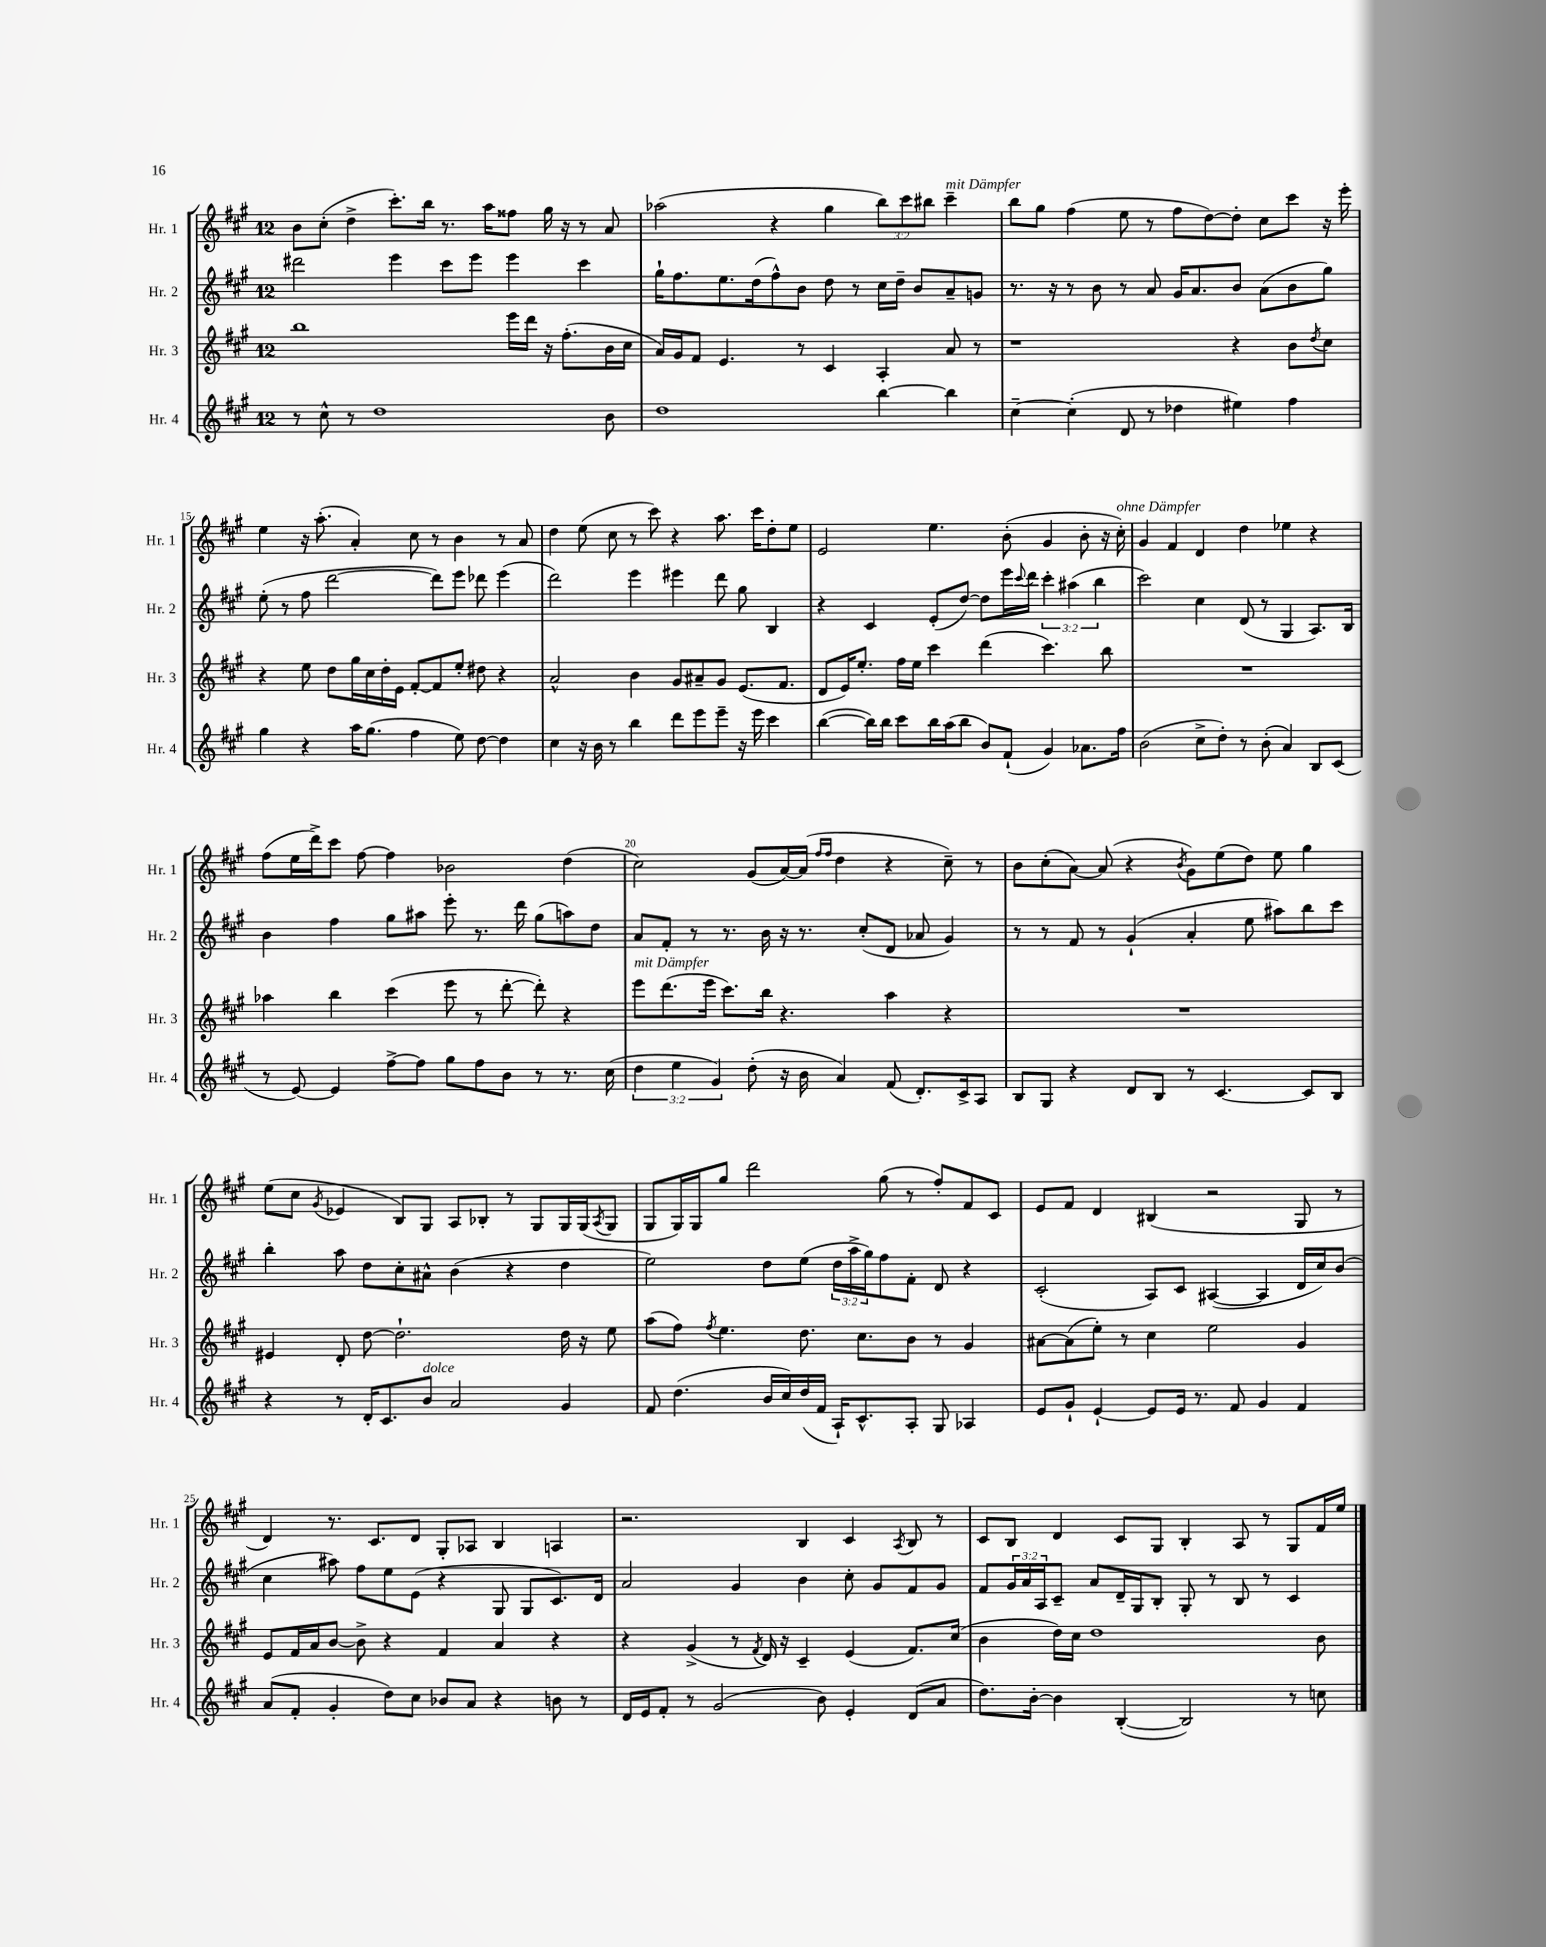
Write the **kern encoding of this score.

**kern	**kern	**kern	**kern
*part4	*part3	*part2	*part1
*staff4	*staff3	*staff2	*staff1
*I"Hr. 4	*I"Hr. 3	*I"Hr. 2	*I"Hr. 1
*I'Hr. 4	*I'Hr. 3	*I'Hr. 2	*I'Hr. 1
*clefG2	*clefG2	*clefG2	*clefG2
*k[f#c#g#]	*k[f#c#g#]	*k[f#c#g#]	*k[f#c#g#]
*M12/8	*M12/8	*M12/8	*M12/8
=12	=12	=12	=12
8r	1bb	2ddd#X\	8b\L
8cc#^^\	.	.	(8cc#'\J
8r	.	.	4dd^\
1dd	.	.	.
.	.	4eee\	8.ccc#'\L)
.	.	.	16bb\Jk
.	.	8ccc#\L	8.r
.	.	8eee\J	.
.	.	.	16aa\KL
.	16eee\LL	4eee\	8ff##X\J
.	16ddd\JJ	.	.
.	16r	.	16gg#\
.	(8.ff#'\L	.	16r
.	.	4ccc#\	8r
8b\	16b\L	.	8a/
.	16cc#\JJ	.	.
=13	=13	=13	=13
1dd	16a/LL)	16gg#`\KL	(2aa-X\
.	16g#/J	8.ff#\	.
.	8f#/J	.	.
.	4.e/	8.ee\	.
.	.	(16dd\k	.
.	.	8ff#^^\)	4r
.	8r	8b\J	.
.	4c#/	8dd\	4gg#\
.	.	8r	.
[4bb\	4A'/	16cc#\LL	12bb\L)
.	.	16dd~\JJ	.
.	.	.	12ccc#\
.	.	8b/L	.
.	.	.	12bb#X\J
!	!	!	!LO:TX:a:i:t=mit Dämpfer
4bb\]	8a/	8a~/	4ccc#~\
.	8r	8gn/J	.
=14	=14	=14	=14
[4cc#~\	1r	8.r	8bb\L
.	.	.	8gg#\J
.	.	16r	.
(4cc#'\]	.	8r	(4ff#\
.	.	8b\	.
8d/	.	8r	8ee\
8r	.	8a/	8r
4dd-X\	.	16g#/KL	8ff#\L
.	.	8.a/	.
.	.	.	[8dd\)
4ee#X\)	4r	8b/J	8dd'\J]
.	.	(8a\L	8cc#\L
4ff#\	8b\L	8b\	8ccc#\J
.	8qdd/	.	.
.	8cc#\J	8gg#\J)	16r
.	.	.	16eee'\
!!LO:LB:g=z
=15	=15	=15	=15
4gg#\	4r	(8ee'\	4ee\
.	.	8r	.
4r	8ee\	8ff#\	16r
.	.	.	(8.aa'\
.	8dd\L	[2ddd\	.
16aa\KL	16gg#\L	.	4a'/)
(8.gg#\J	16cc#\	.	.
.	16dd'\	.	.
.	16e\JJ	.	.
4ff#\	[8f#'/L	.	8cc#\
.	8f#/]	8ddd\L])	8r
8ee\)	8ee'/J	8eee\J	4b\
[8dd\	8dd#X\	8ddd-X\	.
4dd\]	4r	(4eee\	8r
.	.	.	8a/
=16	=16	=16	=16
4cc#\	2a^^/	2ddd\)	4dd\
16r	.	.	(8ee\
16b\	.	.	.
8r	.	.	8cc#\
4bb\	4b\	4eee\	8r
.	.	.	8ccc#\)
8ddd\L	8g#/L	4eee#X\	4r
8eee\	8a#X~/	.	.
8eee~\J	8g#/J	8ddd\	8.aa\
16r	(8.e/L	8gg#\	.
16eee\	.	.	16ccc#\KL
4ccc#\	.	4B/	8dd'\
.	8.f#/J	.	.
.	.	.	8ee\J
=17	=17	=17	=17
([4bb\	8d/L	4r	2e/
.	16e/K)	.	.
.	8.ee'/J	.	.
16bb\LL])	.	4c#/	.
16bb\JJ	.	.	.
8ccc#\L	16ff#\LL	.	.
.	16ee\JJ	.	.
16bb\L	4ccc#\	(8e'/L	4.ee\
(16aa\J	.	.	.
8bb\J	.	[8dd/J)	.
8b/L)	(4ddd\	8dd\L]	.
(8f#`/J	.	16eee\L	(8b'\
.	.	8qqccc#/	.
.	.	16ddd\JJ	.
4g#/)	4.ccc#\)	6ccc#'\	4g#/
.	.	(6aa#X\	.
8.a-X\L	.	.	8b'\
.	.	6bb\	.
.	8bb\	.	16r
!	!	!	!LO:TX:a:i:t=ohne Dämpfer
16ff#\Jk	.	.	16cc#'\)
=18	=18	=18	=18
(2b\	1.r	2ccc#\)	4g#/
.	.	.	4f#/
8cc#^\L	.	4cc#\	4d/
8dd'\J)	.	.	.
8r	.	(8d/	4dd\
(8b'\	.	8r	.
4a/)	.	4G#/	4ee-X\
8B/L	.	8.A/L)	4r
(8c#/J	.	.	.
.	.	16B/Jk	.
!!LO:LB:g=z
=19	=19	=19	=19
8r	4aa-X\	4b\	(8ff#\L
[8e/)	.	.	16ee\L
.	.	.	16ddd^\J)
4e/]	4bb\	4ff#\	8ccc#\J
.	.	.	[8ff#\
[8ff#^\L	(4ccc#\	8gg#\L	4ff#\]
8ff#\J]	.	8aa#X\J	.
8gg#\L	8eee\	8eee'\	2b-X\
8ff#\	8r	8.r	.
8b\J	[8ddd'\	.	.
.	.	16ddd\	.
8r	8ddd'\])	(8gg#\L	.
8.r	4r	8aan\)	(4dd\
.	.	8dd\J	.
(16cc#\	.	.	.
=20	=20	=20	=20
!	!LO:TX:a:i:t=mit Dämpfer	!	!
6dd\	8eee\L	8a/L	2cc#\)
.	(8.ddd\	8f#'/J	.
6ee\	.	.	.
.	.	8r	.
.	16eee\Jk	.	.
6g#/)	.	.	.
.	8.ccc#\L)	8.r	.
(8dd'\	.	.	(8g#/L
.	16bb\Jk	16b\	.
16r	4.r	16r	[16a/L)
16b\	.	8.r	(16a/JJ]
.	.	.	16qqff#/LL
.	.	.	16qqff#/JJ
4a/)	.	.	4dd\
.	.	(8cc#'/L	.
(8f#/	4aa\	8d/J	4r
8.d'/L)	.	8a-X/	.
.	4r	4g#/)	8cc#~\)
16c#^/k	.	.	.
8A/J	.	.	8r
=21	=21	=21	=21
8B/L	1.r	8r	8b\L
8G#/J	.	8r	(8cc#'\
4r	.	8f#/	[8a\J)
.	.	8r	(8a/]
8d/L	.	(4g#`/	4r
8B/J	.	.	.
.	.	.	8qb/
8r	.	4a'/	8g#\L)
[4.c#/	.	.	(8ee\
.	.	8ee\	8dd\J)
.	.	8aa#X\L)	8ee\
8c#/L]	.	8bb\	4gg#\
8B/J	.	8ccc#\J	.
!!LO:LB:g=z
=22	=22	=22	=22
4r	4e#X/	4bb'\	(8ee\L
.	.	.	8cc#\J
.	.	.	8qg#/
8r	8d'/	8aa\	4e-X/
16d'/KL	[8dd\	8dd\L	.
8.c#/	.	.	.
.	2.dd`\]	8cc#'\	8B/L)
!LO:TX:a:i:t=dolce	!	!	!
8b/J	.	8a#X^^\J	8G#/J
2a/	.	(4b\	8A/L
.	.	.	8B-X'/J
.	.	4r	8r
.	.	.	8G#/L
4g#/	16dd\	4dd\	16G#/L
.	16r	.	(16G#/J
.	.	.	8qA/
.	8ee\	.	8G#/J
=23	=23	=23	=23
8f#/	(8aa\L	2ee\)	8G#/L
(4.dd\	8ff#\J)	.	16G#/L)
.	.	.	16G#/J
.	8qff#/	.	.
.	4.ee\	.	8gg#/J
.	.	.	2ddd\
16b/LL	.	8dd\L	.
16cc#/)	.	.	.
(16dd/	8.dd\	(8ee\J	.
16f#/JJ	.	.	.
16A`/KL)	.	24dd\LL	.
.	.	24aa^\	.
8.c#^^/	8.cc#\L	.	.
.	.	24gg#\J)	.
.	.	8ff#\	(8gg#\
8A'/J	8b\J	8f#'\J	8r
8G#/	8r	8d/	8ff#'/L)
4A-X/	4g#/	4r	8f#/
.	.	.	8c#/J
=24	=24	=24	=24
8e/L	[8a#X\L	(2c#'/	8e/L
8g#`/J	(8a#\]	.	8f#/J
[4e`/	8ee'\J)	.	4d/
.	8r	.	.
8e/L]	4cc#\	8A/L)	(4B#X/
16e/Jk	.	8c#/J	.
8.r	.	.	.
.	2ee\	([4A#X/	2r
8f#/	.	.	.
4g#/	.	4A#/]	.
4f#/	4g#/	16d/LL	8G#/
.	.	16cc#/J)	.
.	.	(8b/J	8r
!!LO:LB:g=z
=25	=25	=25	=25
(8a/L	8e/L	4cc#\	4d/)
8f#'/J	16f#/L	.	.
.	16a/J	.	.
4g#'/	[8b/J	8aa#X\)	8.r
.	8b^\]	8ff#\L	.
.	.	.	8.c#/L
8dd\L)	4r	8ee\	.
8cc#\J	.	(8e\J	8d/J
8b-X/L	4f#/	4r	8G#'/L
8a/J	.	.	8A-X/J
4r	4a/	8G#/	4B/
.	.	8G#/L	.
8bn\	4r	8.c#/)	4An/
8r	.	.	.
.	.	16d/Jk	.
=26	=26	=26	=26
16d/LL	4r	2a/	2.r
16e/J	.	.	.
8f#'/J	.	.	.
8r	(4g#^/	.	.
(2g#/	.	.	.
.	8r	4g#/	.
.	8qf#/	.	.
.	16d/)	.	.
.	16r	.	.
.	4c#~/	4b\	4B/
8b\)	.	.	.
4e'/	(4e/	8cc#'\	4c#/
.	.	8g#/L	.
.	.	.	8qA/
(8d/L	8.f#/L)	8f#/	8B/
8a/J	.	8g#/J	8r
.	(16cc#/Jk	.	.
=27	=27	=27	=27
8.dd\L)	4b\	8f#/L	8c#/L
.	.	24g#/L	8B/J
.	.	24a/	.
[16b'\Jk	.	.	.
.	.	24A/J	.
4b\]	16dd\LL)	8c#~/J	4d/
.	16cc#\JJ	.	.
.	1dd	8a/L	.
([4B'/	.	16d~/L	8c#/L
.	.	16G#/J	.
.	.	8B'/J	8G#/J
2B/])	.	8G#'/	4B'/
.	.	8r	.
.	.	8B/	8A/
.	.	8r	8r
8r	.	4c#/	8G#/L
8ccn\	8b\	.	16f#/L
.	.	.	16ee/JJ
==	==	==	==
*-	*-	*-	*-
